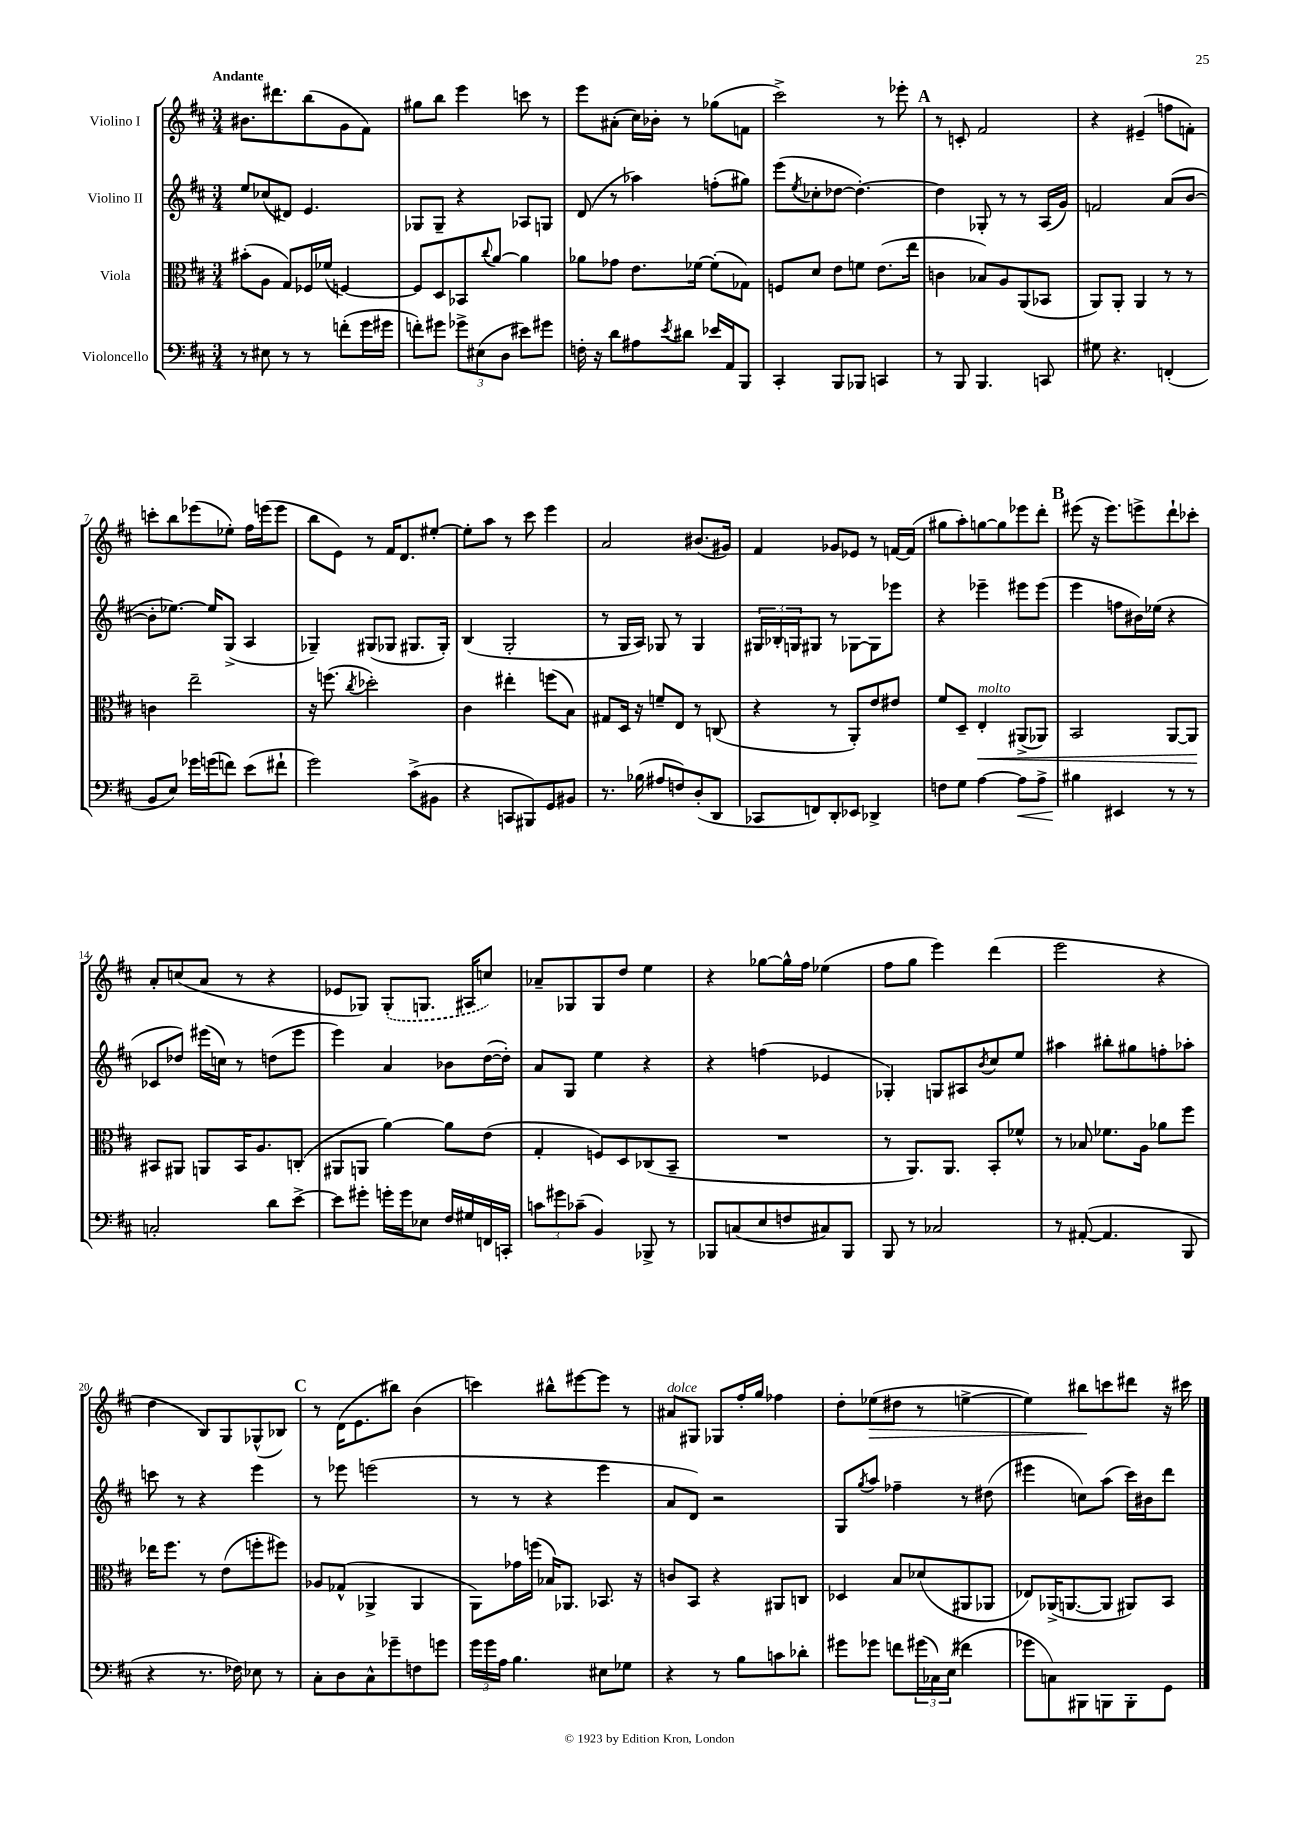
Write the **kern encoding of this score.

**kern	**kern	**kern	**kern
*staff4	*staff3	*staff2	*staff1
*clefF4	*clefC3	*clefG2	*clefG2
*k[f#c#]	*k[f#c#]	*k[f#c#]	*k[f#c#]
*M3/4	*M3/4	*M3/4	*M3/4
8r	(8b#'\L	8ee/L	8.b#\L
8E#\	8A\J	(8cc-/	.
.	.	.	8.ddd#\
8r	8G/L)	8d#/J)	.
8r	16F-/L	4.e/	(8bb\
.	(16f-/JJ	.	.
(8f'\L	[4F/)	.	8g\
16g\L	.	.	8f#\J)
16g#\JJ	.	.	.
=	=	=	=
8f'\L)	8F/]L	8G-/L	8gg#\L
8g#\J	8D/	8G-~/J	8bb\J
12g-^\L	8BB-/	4r	4eee\
(12E#\	.	.	.
.	8qqcc#/	.	.
.	[8a/J	.	.
12D\J	.	.	.
8e#\L)	4a\]	8A-/L	8ccc\
8g#\J	.	8G/J	8r
=	=	=	=
16F'\	8a-\L	(8d/	8eee\L
16r	.	.	.
8d\L	8g-\J	8r	(8a#'\J
8A#\	8.e\L	4aa-\)	16cc#\LL)
.	.	.	16b-'\JJ
8qe/	.	.	.
8d#\J	.	.	8r
.	[16f-\Jk	.	.
16e-/LL	(8f-'\]L	(8ff'\L	(8gg-\L
16AA/J	.	.	.
8BBB/J	8G-\J)	8gg#\J)	8f\J
=	=	=	=
4CC#'/	8F/L	(8eee\L	2ccc#^\)
.	.	8qee/	.
.	8d/J	8cc-'\	.
8BBB/L	8e\L	[8dd-\J	.
8BBB-/J	8f\J	4.dd-'\_)	.
4CC/	(8.e\L	.	8r
.	.	.	8eee-'\
.	16ee\Jk	.	.
=	=	=	=
8r	4c\	4dd-\]	8r
8BBB/	.	.	8c'/
4.BBB/	8B-/L)	8G-'/	2f#/
.	8A/	8r	.
.	(8AA/	8r	.
8CC/	8BB-/J	(16A/LL	.
.	.	16g/JJ)	.
=	=	=	=
8G#\	8AA/L)	2f/	4r
4.r	8AA'/J	.	.
.	4AA/	.	(4e#~/
(4FF'/	8r	(8a/L	8ff\L
.	8r	[8b/J	8f'\J)
=	=	=	=
8BB/L	4c\	8b'\]L	8ccc'\L
8E/J)	.	[8.ee-\J)	8bb\
16g-\LL	2ee~\	.	(8eee-\
(16g\J	.	16ee-/]LK	.
8f\J)	.	(8G^/J	8ee-'\J)
(8e\L	.	4A/	16ff#\LL
.	.	.	(16eee\J
8f#`\J	.	.	8eee\J
=	=	=	=
2g\)	16r	4G-~/)	8bb\L
.	(8.ff\	.	.
.	.	.	8e\J)
.	8qcc#/	.	.
.	2dd-'\)	(8G#/L	8r
.	.	8G-/J	16f#/LK
.	.	.	8.d/
(8c#^\L	.	8.G#/L	.
8BB#\J	.	.	[8ee#'/J
.	.	16G#'/Jk)	.
=	=	=	=
4r	4c#\	(4B/	8ee#'\]L
.	.	.	8aa\J
8CC/L	4ee#'\	2G'/	8r
8BBB#/)	.	.	8ccc#\
8GG/	(8ff\L	.	4eee\
8BB#/J	8B\J)	.	.
=	=	=	=
8.r	8G#/L	8r	2a/
.	16D/Jk	16G/LL	.
(16B-\	16r	16A/JJ)	.
8A#/L	8f~/L	8G-/	.
8F/)	8E/J	8r	.
(8D'/	8r	4G-/	(8.b#/L
8DD/J	(8C/	.	.
.	.	.	16g#/Jk)
=	=	=	=
8CC-/L	4r	24G#/LL	4f#/
.	.	24B-'/	.
.	.	24G/J	.
8FF/)	.	8G#/J	.
8DD'/	8r	8r	8g-/L
8EE-/J	8AA'/L)	[8G-\L	8e-/J
4DD-^/	8e/	8G-\]	8r
.	8e#/J	8eee-\J	[16f/LL
.	.	.	(16f/]JJ
=	=	=	=
8F\L	8f#/L	4r	8gg#\L
8G\J	8D~/J	.	8aa'\)
[4A\	4E'/	4eee-~\	[8gg\
.	.	.	8gg\]
8A\]L	(8AA#^/L	8eee#\L	8eee-\
8A^\J	8AA-/J)	(8eee#\J	8ddd'\J
=	=	=	=
4B#\	2BB/	4eee\	(8eee#\
.	.	.	16r
.	.	.	8.eee#\L)
4EE#/	.	8ff\L	.
.	.	16b#\L)	8eee^\
.	.	(16ee-\JJ	.
8r	[8AA/L	4r	8ddd`\
8r	8AA/]J	.	8ccc-'\J
=	=	=	=
2C'/	8BB#/L	8c-/L	8a'/L
.	8AA#/J	8dd-/J)	(8cc/
.	8AA/L	(16eee#\LL	8a/J
.	.	16cc\JJ)	.
.	16BB#/K	8r	8r
.	8.A/	.	.
8d\L	.	(8dd\L	4r
[8e^\J	(8C'/J	8eee#\J	.
=	=	=	=
8e\]L	8AA#/L	4eee\)	8e-/L
8g#'\J	8AA/J	.	8G-/J)
16g'\LL	[4a\)	4a/	(8G-'/L
16g\J	.	.	.
8E-\J	.	.	8.G/J
16F#/LL	8a\]L	8b-\L	.
16G#/	.	.	16A#/LK
16FF/	(8e\J	([16dd\L	8cc/J)
16CC'/JJ	.	16dd'\]JJ)	.
=	=	=	=
12c\L	4G'/	8a/L	8a-~/L
12g#\	.	.	.
.	.	8G/J	8G-/
(12c-~\J	.	.	.
4BB/)	8F/L)	4ee\	8G-/
.	8D/	.	8dd/J
8BBB-^/	(8C-/	4r	4ee\
8r	8BB~/J	.	.
=	=	=	=
8BBB-/L	2.r	4r	4r
(8C/	.	.	.
8E/	.	(4ff\	[8gg-\L
8F/	.	.	16gg-^^\]L
.	.	.	16ff#\JJ
8C#/)	.	4e-/	(4ee-\
8BBB-/J	.	.	.
=	=	=	=
8BBB/	8r	4G-'/)	8ff#\L
8r	8.AA/L)	.	8gg\J
2C-/	.	8G/L	4eee\)
.	8.AA/J	.	.
.	.	8A#/	.
.	.	8qb/	.
.	8BB'/L	8cc#/	(4ddd\
.	8f-^^/J	8ee/J	.
=	=	=	=
8r	8r	4aa#\	2eee\
([8AA#'/	8B-/	.	.
4.AA#/]	8.f-\L	8bb#'\L	.
.	.	8gg#\	.
.	16A\Jk	.	.
.	8a-\L	8ff'\	4r
8BBB/	8ff#\J	8aa-'\J	.
=	=	=	=
4r	16ee-\LK	8ccc\	4dd\
.	8.ff#\J	.	.
.	.	8r	.
8.r	8r	4r	8B/L)
.	(8e\L	.	8G/
16F-\)	.	.	.
8E-\	8ff'\	4eee\	(8G-^^/
8r	8ff#\J)	.	8B-/J)
=	=	=	=
8C#'\L	8A-/L	8r	8r
8D\	(8G-^^/J	8eee-\	(16d\LK
.	.	.	8.e\
8C#^^\	4AA-^/	(2eee\	.
8g-~\	.	.	8bb#\J)
8F\	4AA-/	.	(4b\
8g\J	.	.	.
=	=	=	=
24g\LL	8AA\L)	8r	4ccc\)
24g\	.	.	.
24A\JJ	.	.	.
4.B\	16g-\L	8r	.
.	(16ff\JJ	.	.
.	16B-/LK)	4r	8bb#^^\L
.	8.AA-/J	.	.
.	.	.	[8eee#\
8E#\L	8.BB-/	4eee\	8eee#\]J
8G-\J	.	.	8r
.	16r	.	.
=	=	=	=
4r	8c/L	8a/L	8a#/L
.	8BB/J	8d/J)	8G#/J
8r	4r	2r	8G-/L
8B\L	.	.	16ff#'/L
.	.	.	16gg/JJ
8c\	8AA#/L	.	4ff-\
8d-'\J	8C/J	.	.
=	=	=	=
8g#\L	4D-/	8G/L	8dd'\L
.	.	8qgg/	.
8g-\J	.	8aa/J	(8ee-\
8f\L	8B/L	4ff-~\	8dd#\J
(24g#\L	(8d-/	.	8r
24C-\)	.	.	.
(24E\JJ	.	.	.
4f#\	8AA#/	8r	[4ee^\
.	8AA-/J	(8dd#\	.
=	=	=	=
8g-\L	8E-/L)	4eee#\	4ee\])
8C\)	(16AA-^/K	.	.
.	[8.AA/	.	.
8BBB#\	.	8cc\L)	8bb#\L
8BBB\	8AA/]J	(8aa\J	8ccc\
8BBB'\	8AA#/L)	16ccc#\LL)	8ddd#\J
.	.	16b#\J	.
8GG\J	8BB/J	8ddd\J	16r
.	.	.	16ccc#\
==	==	==	==
*-	*-	*-	*-
